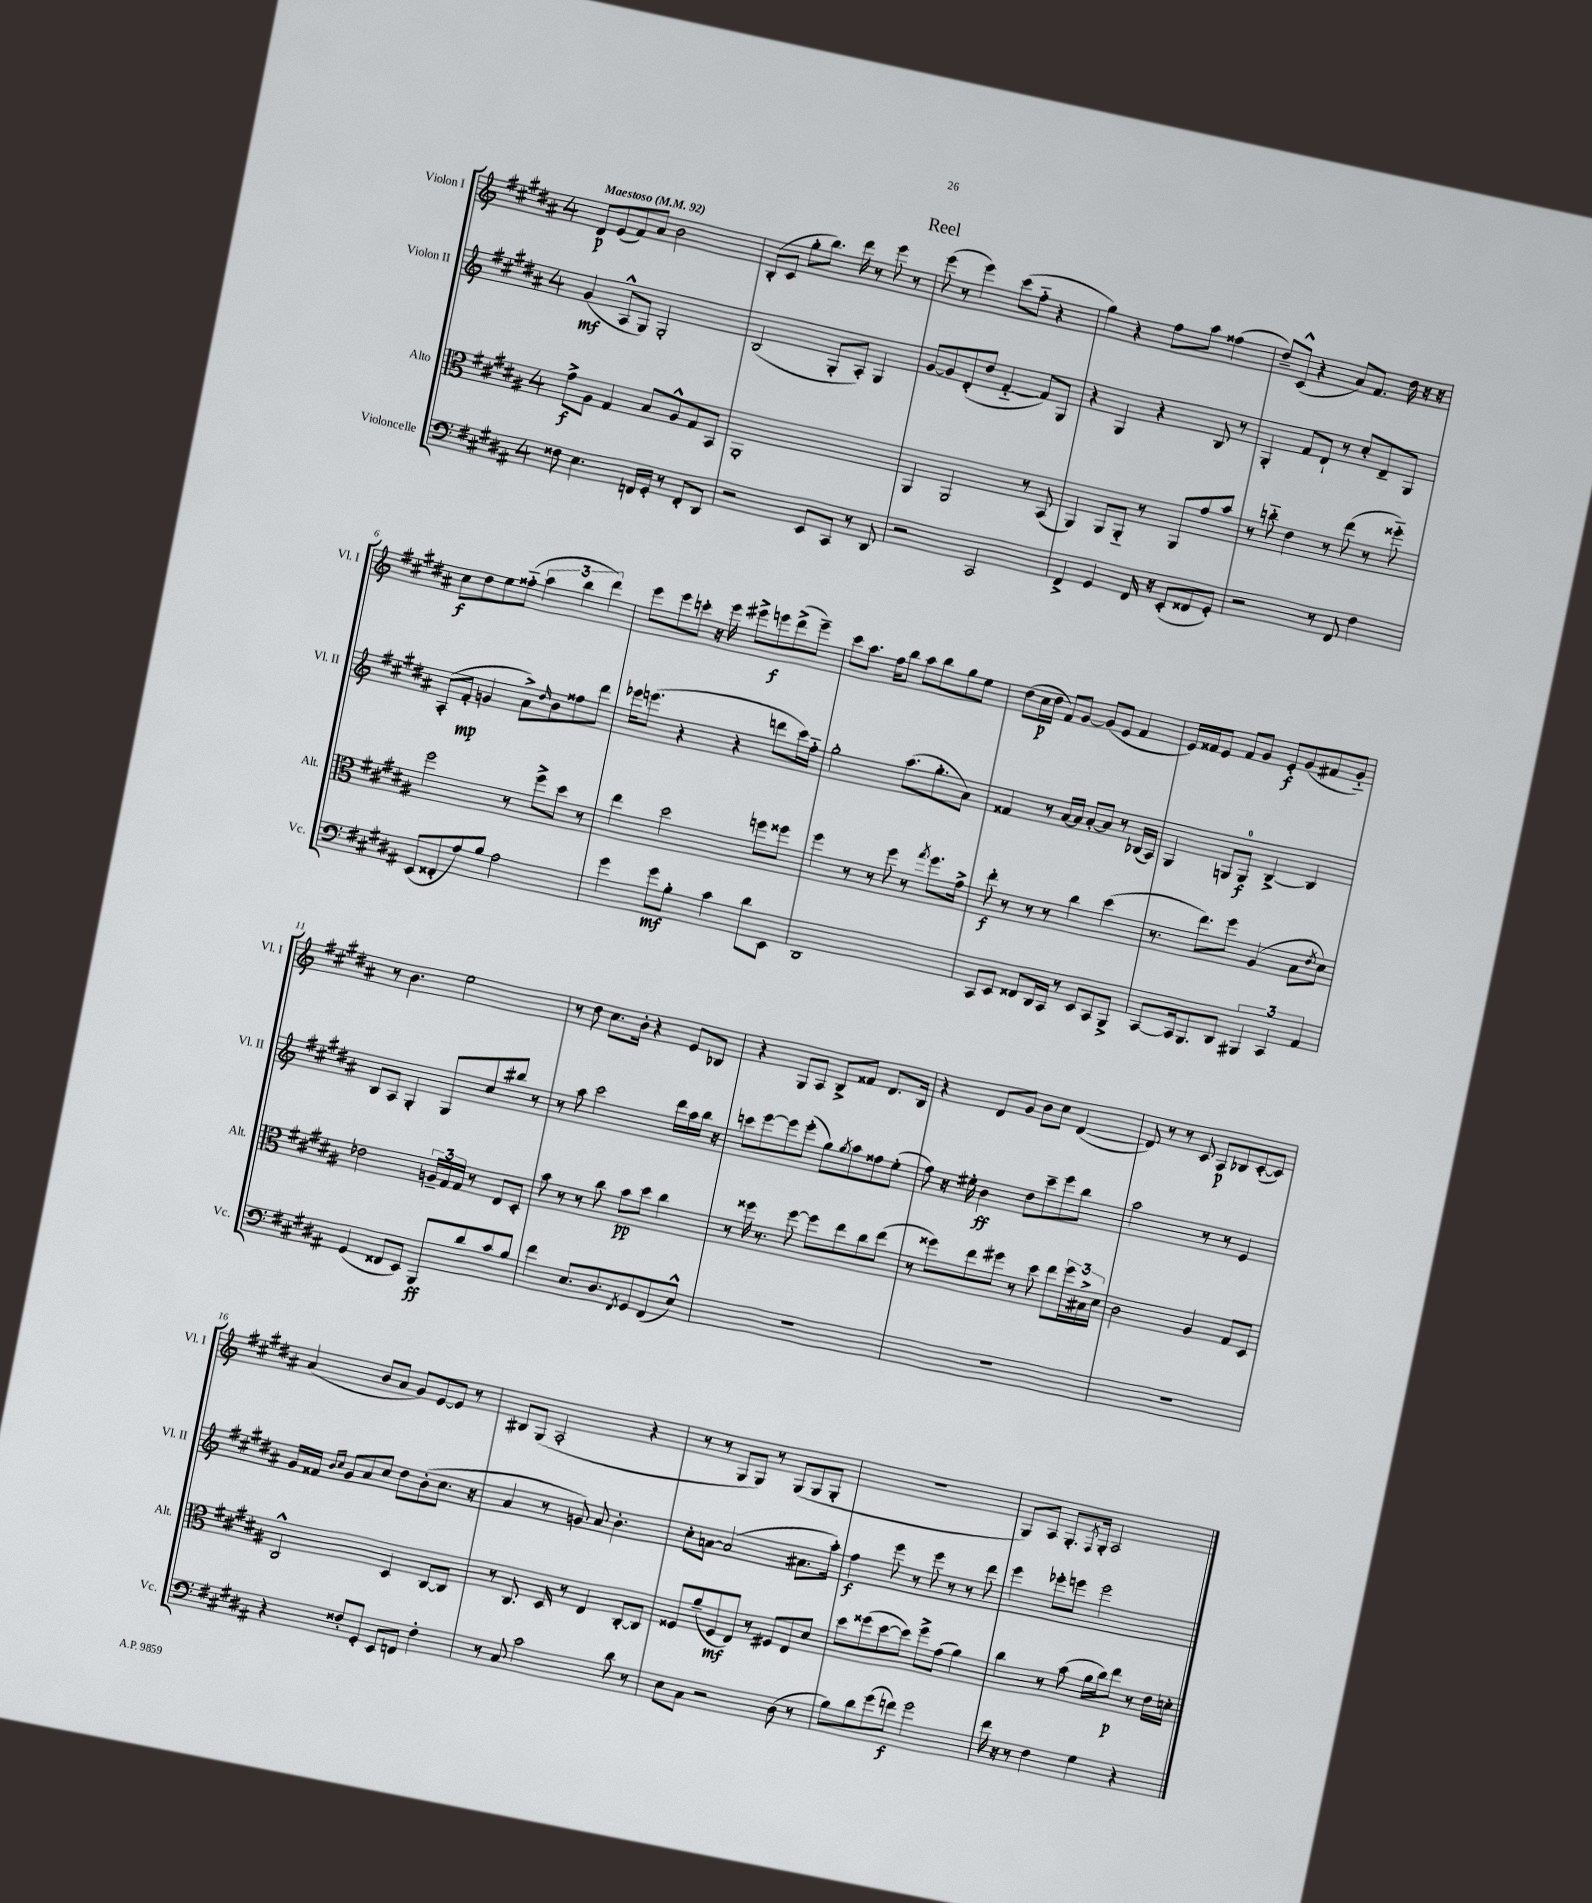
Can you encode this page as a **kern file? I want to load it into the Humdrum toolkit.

**kern	**kern	**kern	**kern
*staff4	*staff3	*staff2	*staff1
*clefF4	*clefC3	*clefG2	*clefG2
*k[f#c#g#d#a#]	*k[f#c#g#d#a#]	*k[f#c#g#d#a#]	*k[f#c#g#d#a#]
*M4/4	*M4/4	*M4/4	*M4/4
*MM92	*MM92	*MM92	*MM92
8F##\	8g#^\L	(4g#/	8d#/L
4.E\	8A#\J	.	(8e/
.	4G#/	8A#^^/L	8f#/)
.	.	8G#/J)	8a#/J
16FF/LL	8B/L	2G#'/	2b\
16GG#'/JJ	.	.	.
8r	8A#^^/	.	.
8FF'/L	8G#/	.	.
8DD#/J	8BB/J	.	.
=	=	=	=
2r	1AA#'	(2B/	(8B'/L
.	.	.	8c#/J
.	.	.	8gg#'\L
.	.	.	8.bb\J)
8EE/L	.	8G#'/L	.
.	.	.	16ddd#\
8CC#/J	.	8A#'/J)	8r
8r	.	4G#/	8eee\
8DD#/	.	.	8r
=	=	=	=
2r	4AA#/	[8g#/L	(8eee\
.	.	8g#/]	8r
.	2AA#/	(8d#'/	4eee\)
.	.	8dd#/J	.
2CC#/	.	[4f#'~/	(8ccc#\L
.	.	.	8ff#'~\J
.	8r	8f#/]L)	4r
.	(8BB/	8G#/J	.
=	=	=	=
4FF#^/	4AA#/)	4r	4gg#\)
4GG#/	8AA#/L	4G#/	4r
.	8AA#'~/J	.	.
16FF#/	8r	4r	8ff#\L
16r	.	.	.
(8EE'/L	8AA#/L	.	8aa#\J
8FF##/	8g#/	8B/	(4ff##\
8GG#'/J)	8b/J	8r	.
=	=	=	=
2r	8r	4G#'/	8dd#~/L)
.	8cc'~\	.	(8c#^^/J
.	4e\	8f#/L	4r
.	.	8d#`/J	.
8r	8r	8r	8a#/L)
8FF#/	(8ee\	8cc#'/L	8.f#/J
4F#\	8r	8d#~/	.
.	.	.	16dd#\
.	8ff##'~\)	8G#/J	16r
.	.	.	16r
=	=	=	=
(8EE/L	2ff#\	(8A#'/L	8cc#\L
8FF##'/	.	8f#'/J	8dd#\
8A#/)	.	4g/	8ee\
8B/J	.	.	(8ff##'~\J
2A#\	8r	8a#^\L)	6aa#\
.	.	16qqdd#/	.
.	8ff#^\L	8b\	.
.	.	.	6bb\
.	8dd#\J	8ff##\	.
.	.	.	6ddd#\)
.	8r	8ddd#\J	.
=	=	=	=
4g#\	4ee\	16eee-\LK	8eee\L
.	.	(8.eee\J	.
.	.	.	8eee\
8g#\L	2dd#\	4r	8ccc'\J
8B'\J	.	.	16r
.	.	.	16eee\
4c#\	.	4r	8eee#^\L
.	.	.	8eee\
8d#\L	8ff\L	8ddd\L	(8ddd#^\
8EE\J	8ff##\J	16ccc#\L)	8eee~\J)
.	.	16ff#'~\JJ	.
=	=	=	=
1DD#	4ff#\	2gg#'\	8ccc#\L
.	.	.	8.aa#\J
.	8r	.	.
.	.	.	16ff#\LK
.	8r	.	8bb\J
.	8ff#\	(8.aa#\L	8aa#\L
.	8r	.	8bb\
.	.	8.gg#'\	.
.	8qgg#/	.	.
.	8.ff#\L	.	8gg#\
.	.	8a#\J)	8ee\J
.	16g#^\Jk	.	.
=	=	=	=
8CC#/L	8ee'\	4f##/	(8dd#\L
8EE/J	8r	.	16cc#\L
.	.	.	16dd#\JJ
8FF##/L	8r	8r	8f#/L)
16DD#/L	8r	[16a#/LL	[8g#/J
16CC#/JJ	.	16a#/]JJ	.
8r	4cc#\	[8a#'/L	(8g#/]L
8EE/L	.	8a#/]J	8e/J
8CC#/	(4dd#\	8r	4f#/
8BBB^/J	.	(16B-/LL	.
.	.	16A#/JJ)	.
=	=	=	=
[8CC#/L	8.r	4G#/	16e/LL)
.	.	.	16f##/J
16CC#/]k	.	.	8e/J
8.BBB/	8.ee\L)	.	.
.	.	8G/L	8f##/L
8DD#/J	8ff#\J	8G/J	8g#/J
6BBB#/	(4A#/	[4B^/	8e'/L
.	.	.	(8g#/
6CC#/	.	.	.
.	8B\L	4B/]	8f#/
6AA#/	.	.	.
.	8qe/	.	.
.	8d#\J)	.	8g#'~/J)
=	=	=	=
(4GG#/	2e-\	8B/L	8r
.	.	8A#/J	4.b\
8FF##/L	.	4G#'/	.
8EE/J)	.	.	.
8BBB/L	24A~/LL	8G#/L	2ee\
.	24G#/	.	.
.	24G#/JJ	.	.
8d#/	8r	8cc#/	.
8c#/	8E/L	8bb#/J	.
8B/J	8D#'/J	8r	.
=	=	=	=
4f#\	8b\	8r	8r
.	8r	8aa#\	8dd#\
8.E/L	8r	2ccc#\	8.cc#\L
.	8cc#\	.	.
8.D#/	.	.	16b'\Jk
.	8b\L	.	4r
8qFF#/	.	.	.
8GG#/	8dd#\J	.	.
(8FF#/	4cc#\	16ddd#\LL	8e/L
.	.	16aa#\	.
8E^^/J)	.	16bb\JJ	8B-/J
.	.	16r	.
=	=	=	=
1r	8r	8ccc\L	4r
.	16ff##\	[8eee\	.
.	8.r	.	.
.	.	8eee\]	8G#/L
.	[8ff##\	(8eee'\J	8A#/J
.	8ff##\]L	8gg#\L)	8B^/L
.	.	8qgg#/	.
.	8ee\	8aa#\	8f##/J
.	8cc#\	8ff##\	8.d#/L
.	(8ee\J	(8ee'\J	.
.	.	.	16B/Jk
=	=	=	=
1r	8r	8ff#\)	4r
.	8ff##\L)	16r	.
.	.	16ee#'\	.
.	8ee\	4b\	8d#/L
.	8ff#\J	.	8g#/J
.	8r	8dd#\L	8b\L
.	8dd#\	8ccc#~\	8cc#\J
.	8ee\L	8eee\	([4d#/
.	24ff#\L	8bb\J	.
.	24B#^\	.	.
.	24d#\JJ	.	.
=	=	=	=
1r	2c#\	2aa#\	8d#/])
.	.	.	8r
.	.	.	8r
.	.	.	8c#/
.	4A#/	8r	8A#/L
.	.	8r	8B-/
.	8G#/L	4e/	([8c#'/
.	8D#/J	.	8c#/]J)
=	=	=	=
4r	2C#^^/	16g#/LL	(4a#/
.	.	16f##/JJ	.
.	.	16qqb/LL	.
.	.	16qqcc#/JJ	.
.	.	8g#/L	.
8F##'/L	.	8a#/	8b/L
8GG#'/J	.	8cc#/J	8a#/J
8EE/L	4D#/	8dd#\L	8g#/L)
8FF/J	.	(8b'\	[8e/
4F##'\	[8C#/L	8.cc#\J	8e/]J
.	8C#/]J	.	8r
.	.	16r	.
=	=	=	=
8r	8r	4a#/	8B#/L
8C#/	8.C#/	.	(8G#/J
2c#\	.	8r	2A#'/
.	16D#/	.	.
.	8r	8g/)	.
.	4E/	8a#/	.
.	.	4.b'\	.
8d#\	[8C#'/L	.	4r
8r	8C#/]J	.	.
=	=	=	=
8E\L	8F##/L	8cc#'\L	8r
8C#\J	(8a#~/	[8a\J	8r
2r	8F##/	(2a/]	8G#/L
.	8E/J)	.	8G#/J)
.	8r	.	8r
.	8F#/L	.	(8G#/L
(8D#\	8E/	8.a#\L	8G#/
8r	8d#/J	.	8G#'/J
.	.	16aa#'\Jk)	.
=	=	=	=
8B\L)	8dd#\L	4ff#\	1r
8d#\	(8ff##\	.	.
(8g#\	[8dd#\	8eee\	.
8f\J)	8dd#\]J)	8r	.
2g#\	8ff##^\L	8eee\	.
.	(8g#\J	8r	.
.	4a#\)	8r	.
.	.	8ddd#\	.
=	=	=	=
16f#\	4cc#\	4eee\	8G#/L)
16r	.	.	.
8r	.	.	8A#/J
4F#\	8r	8eee-'\L	8.G#'/L
.	(8b\	8eee\J	.
.	.	.	8qF#/
.	.	.	16G#'/Jk
4G#\	16a#\LL	2eee\	2A#/
.	16cc#\J)	.	.
.	8ee\J	.	.
4r	8r	.	.
.	16e\LL	.	.
.	16d'\JJ	.	.
==	==	==	==
*-	*-	*-	*-
